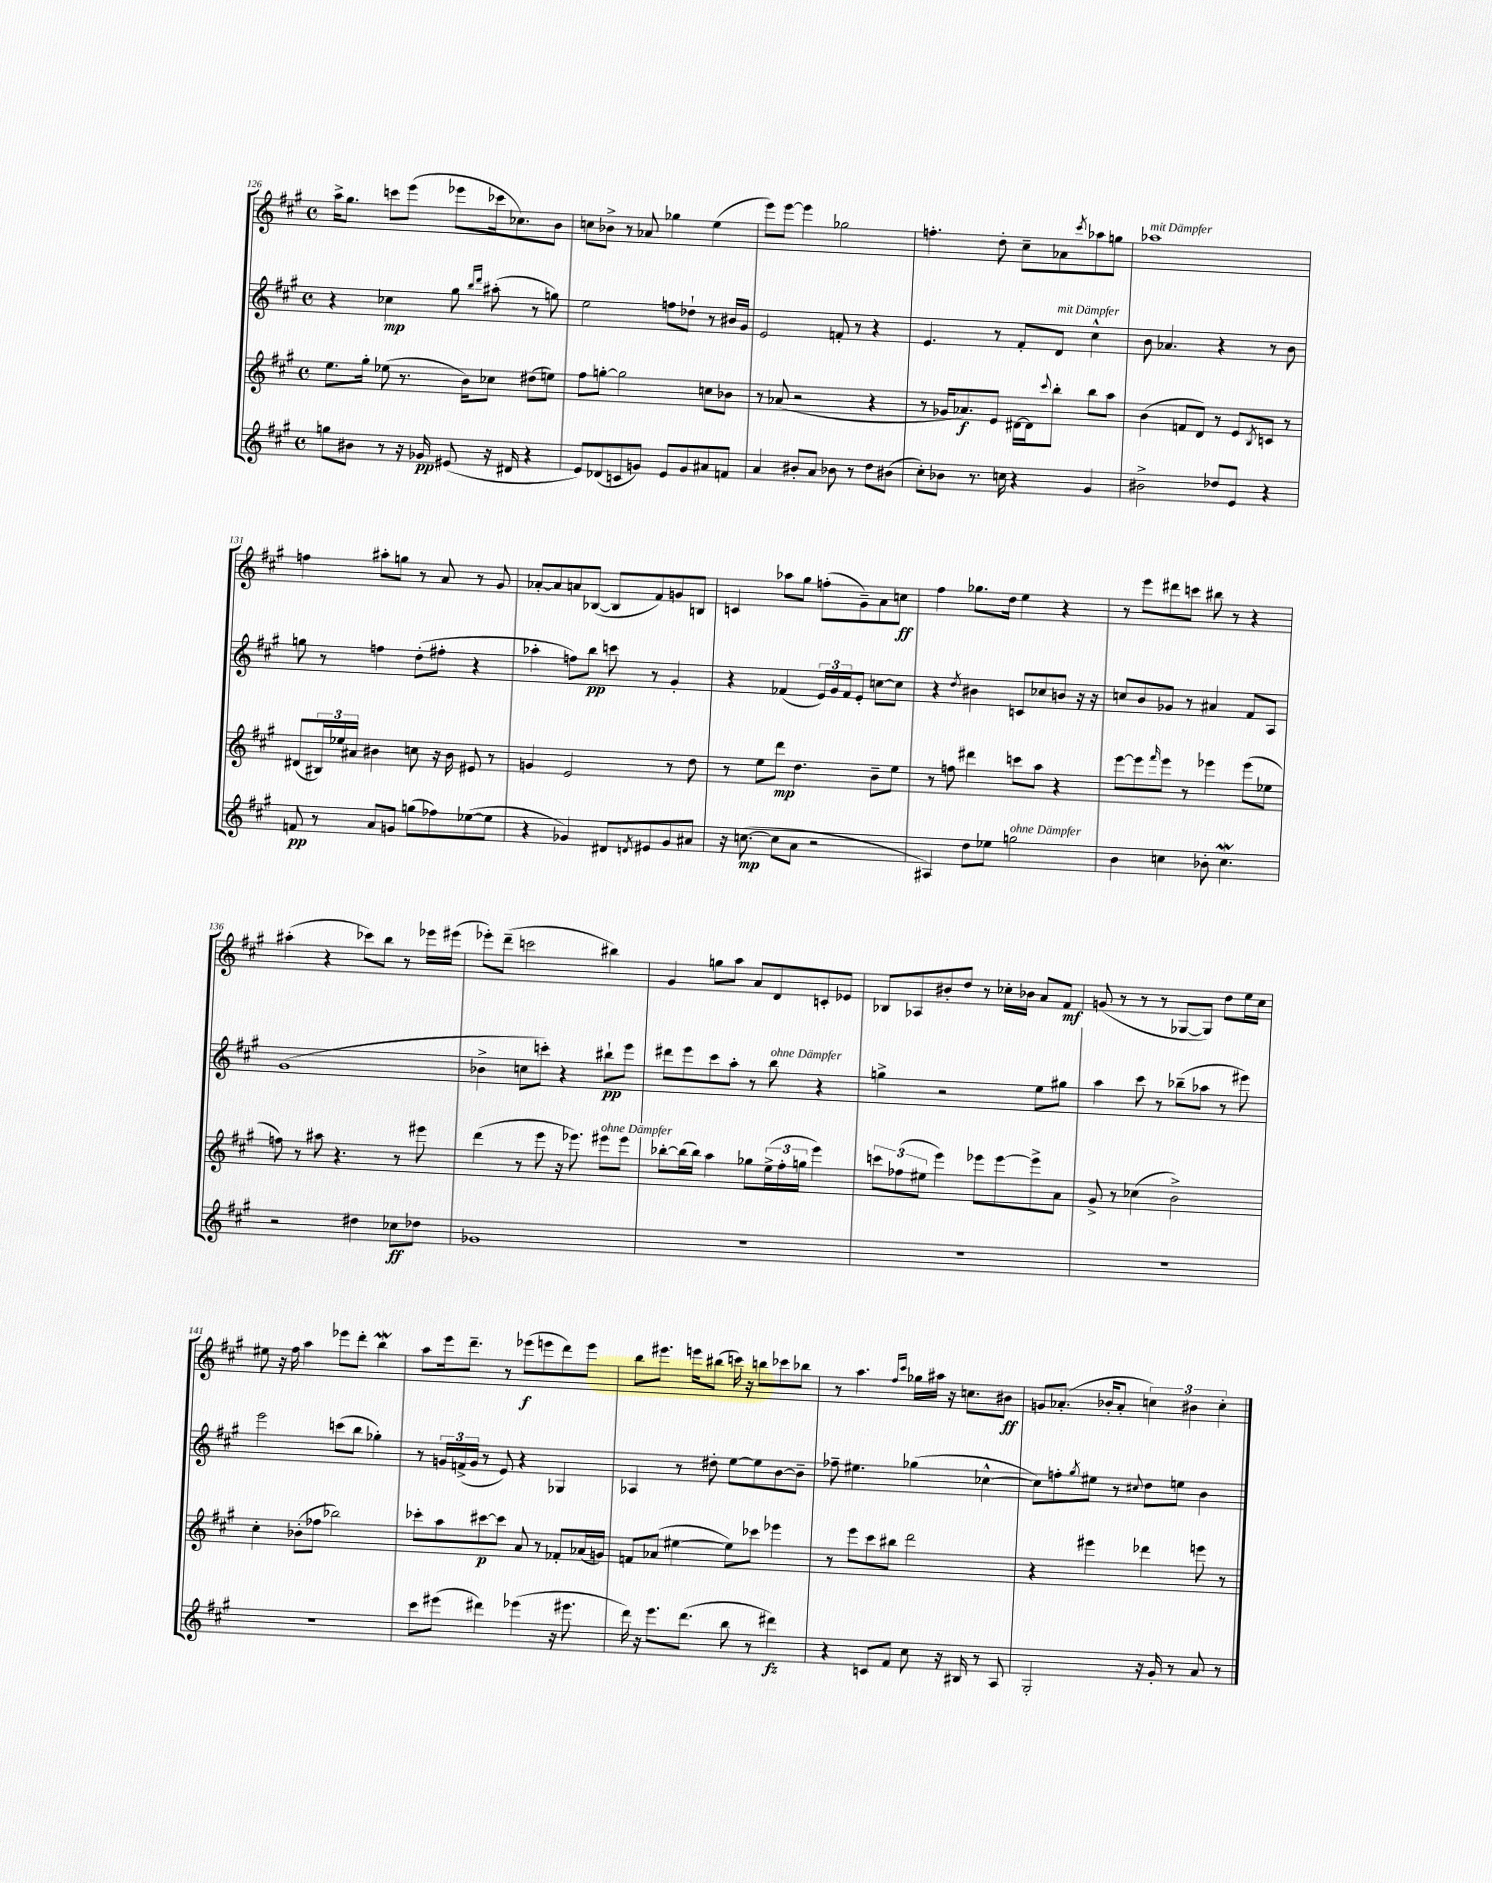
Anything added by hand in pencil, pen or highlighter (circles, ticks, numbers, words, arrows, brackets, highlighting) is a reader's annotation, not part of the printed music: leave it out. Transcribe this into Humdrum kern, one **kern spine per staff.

**kern	**kern	**kern	**kern
*staff4	*staff3	*staff2	*staff1
*clefG2	*clefG2	*clefG2	*clefG2
*k[f#c#g#]	*k[f#c#g#]	*k[f#c#g#]	*k[f#c#g#]
*M4/4	*M4/4	*M4/4	*M4/4
*met(c)	*met(c)	*met(c)	*met(c)
8gg	8.ee	4r	16aa^
.	.	.	8.gg#
8b#	.	.	.
.	16gg#'	.	.
8r	(8ee-	4cc-	8ccc
16r	8.r	.	(8eee
16g-	.	.	.
(8e#	.	8gg#	8eee-
.	16b)	.	.
.	.	16qqbb	.
.	.	16qqddd	.
16r	8cc-	(8aa#'	16ccc-
16d#	.	.	8.cc-)
4r	(8dd#	8r	.
.	8ee)	8gg)	8b
=	=	=	=
8e)	8ff#	2ee	8cc
(8d-	[8gg'	.	8b-^
8c	2gg]	.	8r
8g)	.	.	8a-
8e	.	8ff	4gg-
8g	.	8dd-`	.
8a#	8cc	8r	(4ee
8f	8b-	16b#	.
.	.	16g#	.
=	=	=	=
4a	8r	2e	8eee)
.	(8a-	.	[8eee
8b#'	2r	.	4eee]
8a	.	.	.
8b-	.	8f'	2gg-
8r	.	8r	.
8dd	4r	4r	.
(8b#	.	.	.
=	=	=	=
8cc#')	8r	4.e	4.ff'
8b-	16g-	.	.
.	8.a-)	.	.
8.r	.	.	.
.	8e	8r	8dd'
16cc	.	.	.
4r	[16d#	8f#'	8cc#~
.	16d#]	.	.
.	8qqccc#	.	.
.	8bb'	8d	8a-
.	.	.	8qccc#
4g#	8bb	4cc#^^	8aa-
.	8aa	.	8gg
=	=	=	=
2b#^	(4b	8b	1aa-
.	.	4.a-	.
.	8f	.	.
.	8d)	.	.
8dd-	8r	4r	.
8e	8e	.	.
.	8qB	.	.
4r	8c	8r	.
.	8r	8b	.
=	=	=	=
8f	(8d#	8gg	4ff
8r	24B#)	8r	.
.	24ee-	.	.
.	24a#	.	.
8a	4b#	4ff	8aa#'
8g	.	.	8gg
(8gg	8cc	(8dd'	8r
8ff-)	16r	8ff#'	8a
.	16b#	.	.
([8ee-	8e#	4r	8r
8ee-]	8r	.	8g#
=	=	=	=
4r	4g	4aa-'	[8a-'
.	.	.	8a-]
4g-)	2e	8ff)	8a
.	.	8bb	([8B-
8d#	.	8ccc	8B-]
8qd	.	.	.
8e#	.	8r	8f#)
8g-	8r	4g#'	8g
8a#	8dd	.	8B
=	=	=	=
16r	8r	4r	4c
([8.cc	.	.	.
.	8ee	.	.
8cc]	8ddd	(4f-	8aa-
8a	4.dd	.	8gg#
2r	.	24e)	(8ff'
.	.	24g#	.
.	.	24f-	.
.	.	8e'	8g#~)
.	8b~	[8cc	8a
.	8ee	8cc]	8cc
=	=	=	=
4A#)	8r	4r	4ff#
.	8ff	.	.
.	.	8qdd	.
8dd	4ddd#	4b#	8.gg-
8ee-	.	.	.
.	.	.	16dd
2gg	8ccc	8c	4ee
.	8aa	8cc-	.
.	4r	8b	4r
.	.	16r	.
.	.	16r	.
=	=	=	=
4b	[8eee	8cc	8r
.	8eee]	8b	8eee
.	16qqfff#	.	.
4cc	8eee	8g-	8ddd#
.	8r	8r	8ccc
8b-'	4eee-	4a#	8bb#
4.cc	.	.	8r
.	(8eee-	8f#	4r
.	8ee-	8A	.
=	=	=	=
2r	8ff)	(1g#	(4aa#'
.	8r	.	.
.	8aa#	.	4r
.	4.r	.	.
4dd#	.	.	8ccc-)
.	.	.	8bb
8cc-	8r	.	8r
8dd-	8eee#	.	16eee-
.	.	.	(16eee#
=	=	=	=
1g-	(4ddd	4b-^	8eee-')
.	.	.	(8ddd~
.	8r	8cc	2ccc
.	8eee	8ccc')	.
.	16r	4r	.
.	8.eee-)	.	.
.	8eee#	8bb#`	4bb#)
.	8eee#	8eee	.
=	=	=	=
1r	[8bb-'	8ddd#	4g#
.	(16bb-]	8eee	.
.	16bb-)	.	.
.	4aa	8ccc#	8gg
.	.	8aa'	8aa
.	8gg-	8r	8a
.	(24ee^	8bb	8d
.	24ff#'	.	.
.	24gg	.	.
.	4eee)	4r	8c'
.	.	.	8e-
=	=	=	=
1r	12ccc	4gg^	8B-
.	(12ff-	.	.
.	.	.	8A-
.	12ee#	.	.
.	4eee)	2r	8b#'
.	.	.	8dd
.	8eee-	.	8r
.	[8eee-	.	16cc-'
.	.	.	16b-
.	8eee-^]	8ee	8a
.	8a	8gg#	8f#
=	=	=	=
1r	8g#^	4aa	(8g
.	8r	.	8r
.	(4cc-	8ccc#	8r
.	.	8r	8r
.	2b^)	(8bb-~	[8G-
.	.	8aa-	8G-])
.	.	8r	8dd
.	.	8eee#)	16ee
.	.	.	16cc#
=	=	=	=
1r	4cc#'	2eee	8ee#
.	.	.	16r
.	.	.	16ff#
.	(8b-'	.	4aa
.	8ff-	.	.
.	2bb-)	(8ccc	8eee-
.	.	8bb	8ddd'
.	.	4gg-')	4bb
=	=	=	=
8ccc#	8ccc-'	8r	8aa
(8eee#	8aa	24g	16eee
.	.	(24f^	.
.	.	.	8.ddd~
.	.	24g	.
4ddd#)	[8ccc#	8r	.
.	8ccc#]	8e)	8r
(4eee-	8a	4r	(8eee-
.	8r	.	8eee
16r	8f-'	4G-	8ddd)
8.eee#	.	.	.
.	(16a-	.	8eee
.	16g)	.	.
=	=	=	=
16ddd)	8f	4A-	8bb
16r	.	.	.
8.eee	(8a-	.	8.eee#
.	[4ee#	8r	.
(8.ddd	.	.	16eee
.	.	8dd#'	(8bb#
8bb	8ee#])	[8ee	16ccc)
.	.	.	16r
8r	8ccc-	8ee]	8bb
4ddd#)	4eee-	[8b	8ccc-
.	.	8b~]	8bb-
=	=	=	=
4r	8r	8ff-~	8r
.	8eee	4.ee#	4.aa
8c	8ccc#	.	.
8f#	8bb#	.	.
.	.	.	16qqff#
.	.	.	16qqccc#
8cc#	2ddd	(4gg-	16gg-
.	.	.	16aa#
16r	.	.	16r
16B#	.	.	8.cc
8r	.	[4cc-^^	.
8A	.	.	8b#
=	=	=	=
2G#'	4r	8cc-])	8g
.	.	8ff'	(8.a-'
.	.	8qgg#	.
.	4eee#	8ee#	.
.	.	.	16b-'
.	.	8r	8a-'
.	.	8qqcc#	.
16r	4ddd-	8dd	6cc)
16g#'	.	.	.
8r	.	8ee	.
.	.	.	6b#
8a	8eee	4b	.
.	.	.	6cc'
8r	8r	.	.
==	==	==	==
*-	*-	*-	*-
